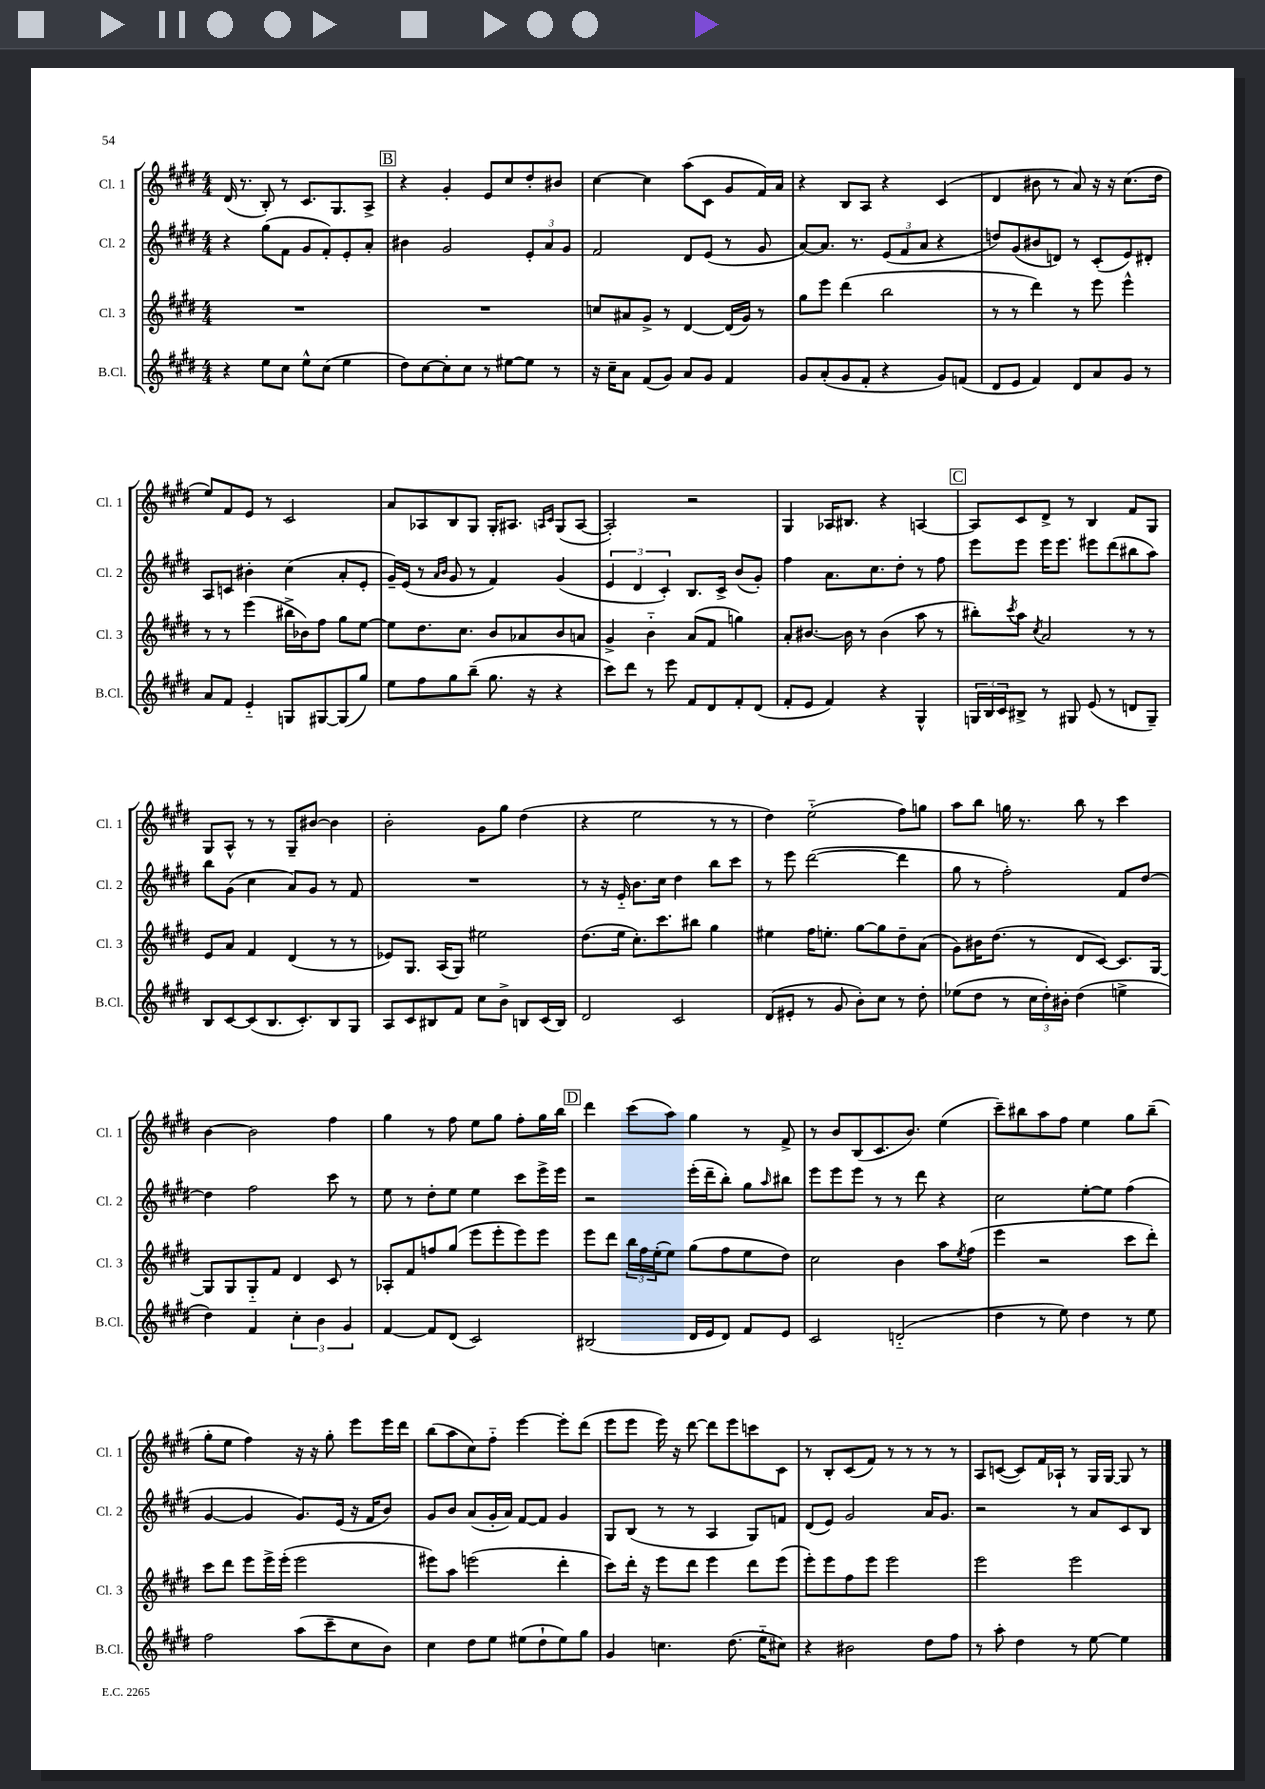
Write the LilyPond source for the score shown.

<<
\new StaffGroup <<
\new Staff = "s0" \with { instrumentName = "Cl. 1" shortInstrumentName = "Cl. 1" } {
    \clef treble \key e \major \numericTimeSignature \time 4/4
    dis'16( r8. b8-.) r8 cis'8. gis8. a8-> |
    \mark \markup { \box "B" } r4 gis'4-. e'8 cis''8 dis''8-. bis'8 |
    cis''4~ cis''4 a''8( cis'8 gis'8 fis'16) a'16 |
    r4 b8 a8 r4 cis'4( |
    dis'4 bis'8 r8 a'8) r16 r16 cis''8.( dis''16 |
    e''8) fis'8 e'8 r8 cis'2 |
    a'8 aes8 b8 gis8 gis16-. ais8. \grace { a16 cis'16 } gis8( a8~ |
    a2-.) r2 |
    gis4 aes16 bis8. r4 a4~ |
    \mark \markup { \box "C" } a8 cis'8 dis'8-> r8 b4 fis'8 gis8 |
    gis8 a8-^ r8 r8 gis8-- bis'8~ bis'4 |
    b'2-. gis'8 gis''8 dis''4( |
    r4 e''2 r8 r8 |
    dis''4) e''2-_( fis''8) g''8 |
    a''8 b''8 g''16 r8. b''8 r8 cis'''4 |
    b'4~ b'2 fis''4 |
    gis''4 r8 fis''8 e''8 gis''8 fis''8-. gis''16 b''16 |
    \mark \markup { \box "D" } dis'''4 cis'''8( a''8) gis''4 r8 fis'8-> |
    r8 b'8 b8( cis'8. b'8.) e''4( |
    cis'''8--) bis''8 a''8 fis''8 e''4 gis''8 bis''8--( |
    gis''8-. e''8 fis''4) r16 r16 gis''8-. e'''8 e'''16 dis'''16 |
    b''8( a''8 cis''8) fis''8-_ e'''4~ e'''8-. dis'''8( |
    e'''8 e'''8 e'''16) r16 dis'''8~ dis'''8 e'''8 c'''8 cis'8 |
    r8 b8-. cis'8( fis'8) r8 r8 r8 r8 |
    a8 c'8~( c'8) fis'16 aes16-! r8 gis16 gis16~ gis8 r8 \bar "|." |
}
\new Staff = "s1" \with { instrumentName = "Cl. 2" shortInstrumentName = "Cl. 2" } {
    \clef treble \key e \major \numericTimeSignature \time 4/4
    r4 gis''8( fis'8 gis'8 fis'8-.) e'8-. a'8-. |
    \mark \markup { \box "B" } bis'4 gis'2 \tuplet 3/2 { e'8-. a'8 gis'8 } |
    fis'2 dis'8 e'8( r8 gis'8 |
    a'8~) a'8. r8. \tuplet 3/2 { e'8( fis'8 a'8 } r4 |
    d''8) gis'8( bis'8 d'8) r8 cis'8-.( e'8) dis'8-. |
    a8 c'8 bis'4-. cis''4( a'8-. e'8-. |
    gis'16--) e'16( r8 \grace { a'16 b'16 } gis'8 r8 fis'4) gis'4( |
    \tuplet 3/2 { e'4 dis'4 cis'4-.) } b8. cis'16-> b'8( gis'8-.) |
    fis''4 a'8. cis''8. dis''8-. r8 fis''8 |
    \mark \markup { \box "C" } e'''8 e'''8 e'''16 e'''8. eis'''8 dis'''8( bis''8 a''8) |
    b''8 gis'8( cis''4 a'8) gis'8 r8 fis'8 |
    R1 |
    r8 r16 e'16-_ b'8. cis''16 dis''4 b''8 cis'''8 |
    r8 e'''8 dis'''2~( dis'''4 |
    gis''8 r8 fis''2-.) fis'8 dis''8~ |
    dis''4 fis''2 cis'''8 r8 |
    e''8 r8 dis''8-. e''8 e''4 cis'''8 e'''16-> e'''16 |
    \mark \markup { \box "D" } r2 e'''16-.( dis'''16-- b''8-.) gis''8 \grace { a''16 } bis''8 |
    e'''8 e'''8 e'''8 r8 r8 dis'''8 r4 |
    cis''2 e''8~-. e''8 fis''4( |
    gis'4~ gis'4 gis'8.) e'16( r16 fis'16 b'8) |
    gis'8 b'8 a'8( gis'16-. a'16) fis'8~ fis'8 gis'4 |
    gis8 b8( r8 r8 a4 gis8) f'8 |
    dis'8( e'8) gis'2 a'16 gis'8. |
    r2 r8 a'8 cis'8 b8 \bar "|." |
}
\new Staff = "s2" \with { instrumentName = "Cl. 3" shortInstrumentName = "Cl. 3" } {
    \clef treble \key e \major \numericTimeSignature \time 4/4
    R1 |
    \mark \markup { \box "B" } R1 |
    c''8 ais'8 gis'8-> r8 dis'4~ dis'16( gis'16) r8 |
    gis''8 e'''8 dis'''4( b''2 |
    r8 r8 dis'''4) r8 e'''8 e'''4-^ |
    r8 r8 e'''4( bis''16-> bes'16) fis''8 gis''8 e''8~ |
    e''8 dis''8. cis''8. b'8 aes'8 b'8 a'8 |
    gis'4-> b'4-_ a'8( fis'8 g''4) |
    a'8-. bis'8.~ bis'16 r8 bis'4( a''8 r8 |
    \mark \markup { \box "C" } bis''8-.) \acciaccatura { cis'''8 } a''8 \acciaccatura { cis''8 } a'2 r8 r8 |
    e'8 a'8 fis'4 dis'4( r8 r8 |
    ees'8) gis8. a16( gis8) eis''2 |
    dis''8.( e''16 cis''8.-.) cis'''8. bis''8 gis''4 |
    eis''4 fis''16 e''8.-. gis''8~ gis''8 dis''8-- a'8( |
    gis'8) bis'16 dis''8.( r8 dis'8 cis'8~) cis'8. gis16~ |
    gis8 gis8 gis8-_ fis'8 dis'4 cis'8 r8 |
    aes8-. fis'8 f''8 gis''8( e'''8 e'''8-. e'''8) e'''8 |
    \mark \markup { \box "D" } e'''8 dis'''8 \tuplet 3/2 { b''16 fis''16 e''16-.( } e''8) gis''8( fis''8 e''8 dis''8) |
    cis''2 b'4 a''8 \acciaccatura { e''8 } fis''8( |
    e'''4 r2 cis'''8 dis'''8-.) |
    cis'''8 dis'''8 e'''8 e'''16-> e'''16-.( e'''2 |
    eis'''8) a''8 e'''2( dis'''4-. |
    cis'''8) dis'''16-. r16 e'''8 dis'''8 e'''4 dis'''8 e'''8( |
    e'''8-.) e'''8 fis''8 e'''8 e'''2 |
    e'''2 e'''2 \bar "|." |
}
\new Staff = "s3" \with { instrumentName = "B.Cl." shortInstrumentName = "B.Cl." } {
    \clef treble \key e \major \numericTimeSignature \time 4/4
    r4 e''8 cis''8 e''8-^ cis''8( e''4 |
    \mark \markup { \box "B" } dis''8) cis''8~ cis''8-. cis''8 r8 eis''8~ eis''8 r8 |
    r16 cis''16-- a'8 fis'8( gis'8) a'8 gis'8 fis'4 |
    gis'8 a'8-.( gis'8 fis'8-. r4 gis'8) f'8( |
    dis'8 e'8 fis'4) dis'8 a'8 gis'8 r8 |
    a'8 fis'8 e'4-_ g8 gis8~ gis8( gis''8) |
    e''8 fis''8 gis''8 b''8--( gis''8. r16 r4 |
    cis'''8) dis'''8 r8 e'''8 fis'8 dis'8 fis'8-. dis'8( |
    fis'8-. e'8 fis'4) r4 gis4-^ |
    \mark \markup { \box "C" } \tuplet 3/2 { g16 b16 cis'16 } bis8-> r8 gis8 e'8( r8 d'8 gis8--) |
    b8 cis'8~ cis'8( b8. cis'8.-.) b8 gis8 |
    a8 cis'8 bis8 fis'8 cis''8 b'8-> b8 cis'16( b16) |
    dis'2 cis'2 |
    dis'8( eis'8-. r8 gis'8 b'8-.) cis''8 r8 dis''8-. |
    ees''8( dis''8 r8 \tuplet 3/2 { cis''16 dis''16-.) bis'16-. } dis''4( e''4-> |
    dis''4) fis'4 \tuplet 3/2 { cis''4-. b'4 gis'4 } |
    fis'4~ fis'8 dis'8( cis'2) |
    \mark \markup { \box "D" } bis2( dis'16 e'16 dis'8) fis'8 e'8 |
    cis'2 d'2-_( |
    dis''4 r8 e''8) dis''4 r8 e''8 |
    fis''2 a''8( cis'''8-- cis''8 b'8) |
    cis''4 dis''8 e''8 eis''8( dis''8-! eis''8) gis''8 |
    gis'4 c''4. dis''8.( e''16-_ cis''8) |
    r4 bis'2 dis''8 fis''8 |
    r8 a''8-. dis''4 r8 e''8~ e''4 \bar "|." |
}
>>
>>
\layout { \context { \Score \remove "Bar_number_engraver" } }
